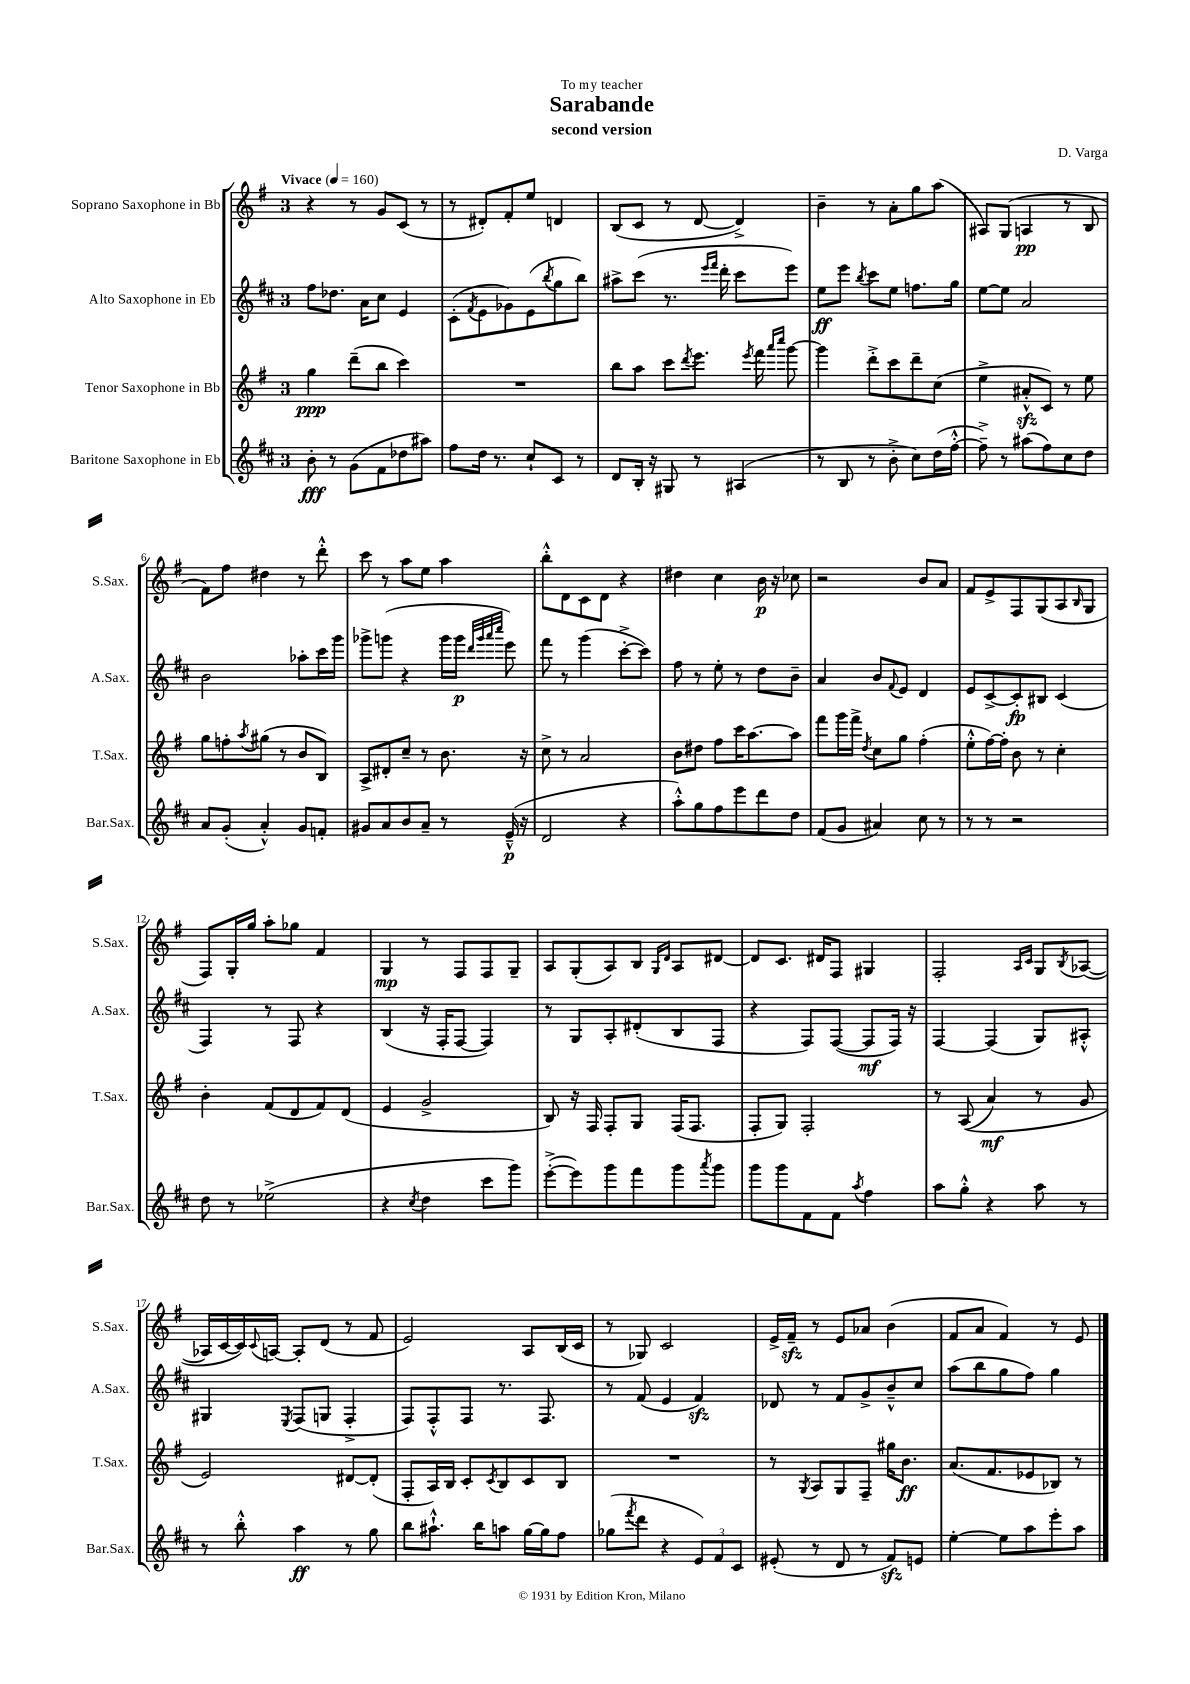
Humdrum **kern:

**kern	**dynam	**kern	**dynam	**kern	**dynam	**kern	**dynam
*part4	*part4	*part3	*part3	*part2	*part2	*part1	*part1
*staff4	*staff4	*staff3	*staff3	*staff2	*staff2	*staff1	*staff1
*I"Baritone Saxophone in Eb	*	*I"Tenor Saxophone in Bb	*	*I"Alto Saxophone in Eb	*	*I"Soprano Saxophone in Bb	*
*I'Bar.Sax.	*	*I'T.Sax.	*	*I'A.Sax.	*	*I'S.Sax.	*
*clefG2	*	*clefG2	*	*clefG2	*	*clefG2	*
*k[f#c#]	*	*k[f#]	*	*k[f#c#]	*	*k[f#]	*
*M3/4	*	*M3/4	*	*M3/4	*	*M3/4	*
*MM160	*	*MM160	*	*MM160	*	*MM160	*
=1	=1	=1	=1	=1	=1	=1	=1
!	!	!	!	!	!	!LO:TX:a:B:t=Vivace	!
8b'\	fff	4gg\	ppp	8ff#\L	.	4r	.
8r	.	.	.	8.dd-X\J	.	.	.
(8g\L	.	(8ddd~\L	.	.	.	8r	.
.	.	.	.	16a\KL	.	.	.
8f#\	.	8bb\J	.	8cc#\J	.	8g/L	.
8dd-X\	.	4ccc\)	.	4e/	.	(8c/J	.
8aa#X\J)	.	.	.	.	.	8r	.
=2	=2	=2	=2	=2	=2	=2	=2
8ff#\L	.	2.r	.	(8c#'\L	.	8r	.
.	.	.	.	8qf#/	.	.	.
16dd\Jk	.	.	.	8e\	.	8d#X'/L)	.
8.r	.	.	.	.	.	.	.
.	.	.	.	8g-X\)	.	8f#'/	.
8cc#`/L	.	.	.	(8e\	.	8ee/J	.
.	.	.	.	8qbb/	.	.	.
8c#/J	.	.	.	8gg\	.	4dn/	.
8r	.	.	.	8bb\J)	.	.	.
=3	=3	=3	=3	=3	=3	=3	=3
8d/L	.	8bb\L	.	8aa#X^\L	.	(8B/L	.
16B'/Jk	.	8aa\J	.	(8ccc#\J	.	8c/J	.
16r	.	.	.	.	.	.	.
8G#X/	.	8ccc\L	.	8.r	.	8r	.
.	.	8qddd/	.	.	.	.	.
8r	.	8.eee\J	.	.	.	[8d/	.
.	.	.	.	16qqeee/LL	.	.	.
.	.	.	.	16qqfff#/JJ	.	.	.
.	.	.	.	16ddd'\	.	.	.
(4A#X/	.	.	.	8ccc#\L	.	4d^/])	.
.	.	8qeee/	.	.	.	.	.
.	.	16fff#\	.	.	.	.	.
.	.	16qqaaa/LL	.	.	.	.	.
.	.	16qqcccc/JJ	.	.	.	.	.
.	.	[8ggg\	.	8eee\J)	.	.	.
=4	=4	=4	=4	=4	=4	=4	=4
8r	.	4ggg\]	.	8ee\L	ff	4b~\	.
8B/	.	.	.	8eee\J	.	.	.
.	.	.	.	8qbb/	.	.	.
8r	.	8ddd'^\L	.	8ccc#\L	.	8r	.
8b'^\	.	8ccc\	.	8ee\J	.	8a'\L	.
8cc#\L)	.	8ddd~\	.	8.ffn\L	.	8gg\	.
(16dd\L	.	(8cc\J	.	.	.	(8aa\J	.
[16ff#'^^\JJ	.	.	.	16gg\Jk	.	.	.
=5	=5	=5	=5	=5	=5	=5	=5
8ff#~^\])	.	4ee^\	.	[8ee\L	.	8A#X/L)	.
8r	.	.	.	8ee\J]	.	(8G/J	.
(8aa#X\L	.	8a#Xzz'^^/L	.	2a/	.	4An/	pp
8ff#\)	.	8c/J)	.	.	.	.	.
8cc#\	.	8r	.	.	.	8r	.
8dd\J	.	8ee\	.	.	.	8B/	.
!!LO:LB:g=z
=6	=6	=6	=6	=6	=6	=6	=6
8a/L	.	8gg\L	.	2b\	.	8f#\L)	.
(8g'/J	.	8ffn'\	.	.	.	8ff#\J	.
.	.	8qaa/	.	.	.	.	.
4a'^^/)	.	(8gg#X\J	.	.	.	4dd#X\	.
.	.	8r	.	.	.	.	.
8g/L	.	8b/L	.	8aa-X'\L	.	8r	.
8fn'/J	.	8B/J)	.	16ccc#\L	.	8ddd'^^\	.
.	.	.	.	16ggg\JJ	.	.	.
=7	=7	=7	=7	=7	=7	=7	=7
8g#X/L	.	8A^/L	.	8ggg-X^\L	.	8ccc\	.
8a/	.	8d#X'/	.	(8gggn\J	.	8r	.
8b/	.	8cc~/J	.	4r	.	8aa\L	.
8a~/J	.	8r	.	.	.	8ee\J	.
8r	.	8.b\	.	16ggg\LL	.	4aa\	.
.	.	.	.	16ggg\JJ	p	.	.
.	.	.	.	32qqddd/LLL	.	.	.
.	.	.	.	32qqggg/	.	.	.
.	.	.	.	32qqaaa/	.	.	.
.	.	.	.	32qqcccc#/JJJ	.	.	.
(16e~^^/	p	.	.	8eee\)	.	.	.
16r	.	16r	.	.	.	.	.
=8	=8	=8	=8	=8	=8	=8	=8
2d/	.	8cc^\	.	8fff#\	.	8bb'^^\L	.
.	.	8r	.	8r	.	8d\	.
.	.	2a/	.	(4ggg\	.	8c\	.
.	.	.	.	.	.	8d\J	.
4r	.	.	.	[8ccc#'^\L	.	4r	.
.	.	.	.	8ccc#\J])	.	.	.
=9	=9	=9	=9	=9	=9	=9	=9
8aa'^^\L)	.	8b\L	.	8ff#\	.	4dd#X\	.
8gg\	.	8dd#X\J	.	8r	.	.	.
8ff#\	.	8ff#\L	.	8ee'\	.	4cc\	.
8eee\	.	16ccc\K	.	8r	.	.	.
.	.	[8.aa\	.	.	.	.	.
8ddd\	.	.	.	8dd\L	.	16b\	p
.	.	.	.	.	.	16r	.
8dd\J	.	8aa\J]	.	8b~\J	.	8cc-X\	.
=10	=10	=10	=10	=10	=10	=10	=10
(8f#/L	.	8fff#\L	.	4a/	.	2r	.
8g/J	.	16ggg\L	.	.	.	.	.
.	.	16fff#^\JJ	.	.	.	.	.
.	.	8qdd/	.	.	.	.	.
4a#X/)	.	8cc\L	.	8b/L	.	.	.
.	.	.	.	8qqf#/	.	.	.
.	.	8gg\J	.	8e/J	.	.	.
8cc#\	.	(4ff#'\	.	4d/	.	8b/L	.
8r	.	.	.	.	.	8a/J	.
=11	=11	=11	=11	=11	=11	=11	=11
8r	.	8ee'^^\L	.	8e/L	.	8f#/L	.
8r	.	[16ff#\L)	.	[8c#^/	.	8e^/	.
.	.	16ff#'\JJ]	.	.	.	.	.
2r	.	8b\	.	8c#'/]	fp	8F#/	.
.	.	8r	.	8B#X/J	.	(8G/	.
.	.	4cc'\	.	(4c#/	.	8A/	.
.	.	.	.	.	.	16qqB/	.
.	.	.	.	.	.	8G/J	.
!!LO:LB:g=z
=12	=12	=12	=12	=12	=12	=12	=12
8dd\	.	4b'\	.	4F#/)	.	8F#/L)	.
8r	.	.	.	.	.	16G'/L	.
.	.	.	.	.	.	16gg/JJ	.
(2ee-X^\	.	(8f#/L	.	8r	.	8aa'\L	.
.	.	8d/	.	8F#/	.	8gg-X\J	.
.	.	8f#/)	.	4r	.	4f#/	.
.	.	(8d/J	.	.	.	.	.
=13	=13	=13	=13	=13	=13	=13	=13
4r	.	4e/	.	(4B/	.	4G/	mp
8qcc#/	.	.	.	.	.	.	.
4dd\	.	2g^/	.	16r	.	8r	.
.	.	.	.	16F#'/KL	.	.	.
.	.	.	.	[8F#/J	.	8F#/L	.
8ccc#\L	.	.	.	4F#/])	.	8F#/	.
8ggg\J)	.	.	.	.	.	8G~/J	.
=14	=14	=14	=14	=14	=14	=14	=14
([8eee'^\L	.	8B/)	.	8r	.	8A/L	.
8eee\])	.	16r	.	8G/L	.	(8G'/	.
.	.	16F#/	.	.	.	.	.
8ggg\	.	8F#'/L	.	8A'/	.	8A/)	.
8fff#\	.	8G/J	.	(8d#X'/	.	8B/J	.
.	.	.	.	.	.	16qqG/LL	.
.	.	.	.	.	.	16qqd/JJ	.
8ggg\	.	(16F#/KL	.	8B/	.	8A/L	.
.	.	8.F#/J	.	.	.	.	.
8qaaa/	.	.	.	.	.	.	.
8ggg\J	.	.	.	8F#/J	.	[8d#X/J	.
=15	=15	=15	=15	=15	=15	=15	=15
8ggg\L	.	8F#'/L	.	4r	.	8d#/L]	.
8ggg\	.	8G/J)	.	.	.	8.c/J	.
8f#\	.	2F#'/	.	8F#/L)	.	.	.
.	.	.	.	.	.	16d#X/KL	.
8f#\J	.	.	.	([8F#/J	.	8F#/J	.
8qaa/	.	.	.	.	.	.	.
4ff#\	.	.	.	8F#/L]	mf	4G#X/	.
.	.	.	.	16F#/Jk)	.	.	.
.	.	.	.	16r	.	.	.
=16	=16	=16	=16	=16	=16	=16	=16
8aa\L	.	8r	.	[4F#/	.	2F#'/	.
8gg'^^\J	.	((8A/	.	.	.	.	.
4r	.	4a/)	mf	(4F#/]	.	.	.
.	.	.	.	.	.	16qqA/LL	.
.	.	.	.	.	.	16qqc/JJ	.
8aa\	.	8r	.	8G/L)	.	8G/L	.
.	.	.	.	.	.	8qB/	.
8r	.	8g/	.	8A#X'^^/J	.	([8A-X/J	.
!!LO:LB:g=z
=17	=17	=17	=17	=17	=17	=17	=17
8r	.	2e/)	.	4G#X/	.	16A-X/LL]	.
.	.	.	.	.	.	[16c/	.
8bb'^^\	.	.	.	.	.	16c/])	.
.	.	.	.	.	.	8qqc/	.
.	.	.	.	.	.	[16An/JJ	.
.	.	.	.	8qE/	.	.	.
4aa\	ff	.	.	(8F#/L	.	8A'/L]	.
.	.	.	.	8Gn/J	.	(8d/J	.
8r	.	[8d#X/L	.	4F#'^/	.	8r	.
8gg\	.	(8d#'/J]	.	.	.	8f#/	.
=18	=18	=18	=18	=18	=18	=18	=18
8bb\L	.	8F#'/L	.	8F#/L)	.	2e/)	.
8.aa#X`^^\J	.	16A/L)	.	8F#'^^/	.	.	.
.	.	16B/JJ	.	.	.	.	.
.	.	8c'/L	.	8F#/J	.	.	.
16bb\KL	.	.	.	.	.	.	.
.	.	8qc/	.	.	.	.	.
8aan\J	.	8B/	.	8.r	.	.	.
[16gg\LL	.	8c/	.	.	.	8A/L	.
16gg\J]	.	.	.	8.F#/	.	.	.
8ff#\J	.	8B/J	.	.	.	(16B/L	.
.	.	.	.	.	.	16c/JJ	.
=19	=19	=19	=19	=19	=19	=19	=19
(8gg-X\L	.	2.r	.	8r	.	8r	.
8qfff#/	.	.	.	.	.	.	.
8ddd\J	.	.	.	(8f#/	.	8G-X/)	.
4r	.	.	.	4e/	.	2c/	.
12e/L)	.	.	.	4f#zz/)	.	.	.
12f#/	.	.	.	.	.	.	.
12c#/J	.	.	.	.	.	.	.
=20	=20	=20	=20	=20	=20	=20	=20
(8e#X'/	.	8r	.	8d-X/	.	16e^/LL	.
.	.	.	.	.	.	16f#zz~/JJ	.
.	.	8qG/	.	.	.	.	.
8r	.	8A/L	.	8r	.	8r	.
8d/	.	8G/	.	8f#/L	.	8e/L	.
8r	.	8F#~/J	.	8g^/	.	8a-X/J	.
8f#zz/L)	.	16gg#X\KL	.	8b~^^/	.	(4b\	.
.	.	8.b\J	ff	.	.	.	.
8en/J	.	.	.	8cc#/J	.	.	.
=21	=21	=21	=21	=21	=21	=21	=21
[4ee'\	.	(8.a/L	.	(8aa\L	.	8f#/L	.
.	.	.	.	8bb\	.	8a/J	.
.	.	8.f#/	.	.	.	.	.
8ee\L]	.	.	.	8gg\	.	4f#/)	.
8aa\	.	8e-X/	.	8ff#\J)	.	.	.
8eee'\	.	8B-X/J)	.	4gg\	.	8r	.
8aa\J	.	8r	.	.	.	8e/	.
==	==	==	==	==	==	==	==
*-	*-	*-	*-	*-	*-	*-	*-
